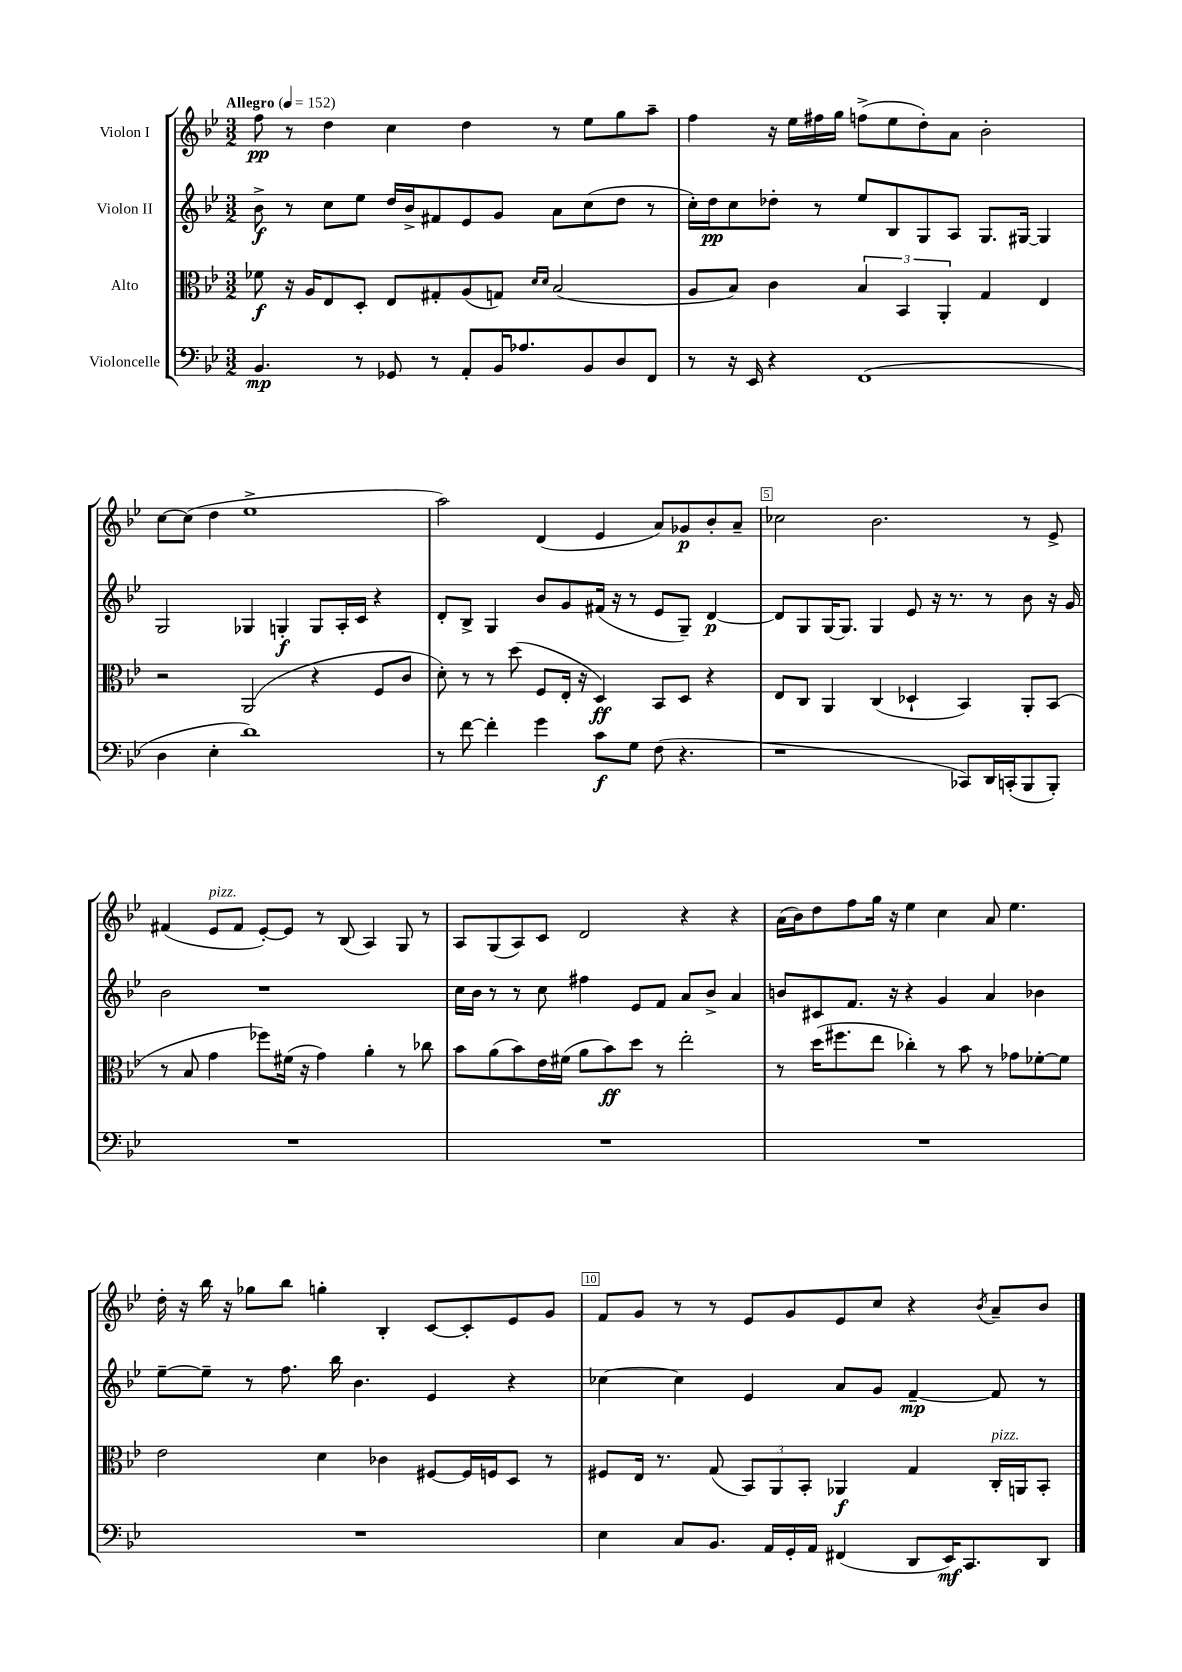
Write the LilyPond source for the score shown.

<<
\new StaffGroup <<
\new Staff = "s0" \with { instrumentName = "Violon I" } {
    \clef treble \key bes \major \numericTimeSignature \time 3/2 \tempo "Allegro" 4 = 152
    f''8\pp r8 d''4 c''4 d''4 r8 ees''8 g''8 a''8-- |
    f''4 r16 ees''16 fis''16 g''16 f''8->( ees''8 d''8-.) a'8 bes'2-. |
    c''8~ c''8( d''4 ees''1-> |
    a''2) d'4( ees'4 a'8) ges'8\p bes'8-. a'8-- |
    ces''2 bes'2. r8 ees'8-> |
    fis'4( ees'8^\markup { \italic "pizz." } fis'8 ees'8~-.) ees'8 r8 bes8( a4) g8 r8 |
    a8 g8( a8) c'8 d'2 r4 r4 |
    a'16( bes'16) d''8 f''8 g''16 r16 ees''4 c''4 a'8 ees''4. |
    d''16-. r16 bes''16 r16 ges''8 bes''8 g''4-. bes4-. c'8~ c'8-. ees'8 g'8 |
    f'8 g'8 r8 r8 ees'8 g'8 ees'8 c''8 r4 \acciaccatura { bes'8 } a'8-- bes'8 \bar "|." |
}
\new Staff = "s1" \with { instrumentName = "Violon II" } {
    \clef treble \key bes \major \numericTimeSignature \time 3/2
    bes'8->\f r8 c''8 ees''8 d''16 bes'16-> fis'8 ees'8 g'8 a'8 c''8( d''8 r8 |
    c''16-.) d''16\pp c''8 des''8-. r8 ees''8 bes8 g8 a8 g8. gis16~ gis4 |
    g2 ges4 g4-.\f g8 a16-. c'16 r4 |
    d'8-. bes8-> g4 bes'8 g'8 fis'16( r16 r8 ees'8 g8--) d'4~\p |
    d'8 g8 g16~ g8. g4 ees'8 r16 r8. r8 bes'8 r16 g'16 |
    bes'2 r1 |
    c''16 bes'16 r8 r8 c''8 fis''4 ees'8 f'8 a'8 bes'8-> a'4 |
    b'8 cis'8 f'8. r16 r4 g'4 a'4 bes'4 |
    ees''8~-- ees''8-- r8 f''8. bes''16 bes'4. ees'4 r4 |
    ces''4~ ces''4 ees'4 a'8 g'8 f'4~--\mp f'8 r8 \bar "|." |
}
\new Staff = "s2" \with { instrumentName = "Alto" } {
    \clef alto \key bes \major \numericTimeSignature \time 3/2
    fes'8\f r16 a16 ees8 d8-. ees8 gis8-. a8( g8) \grace { d'16 d'16 } bes2( |
    a8 bes8) c'4 \tuplet 3/2 { bes4 bes,4 a,4-. } g4 ees4 |
    r2 a,2( r4 f8 c'8 |
    d'8-.) r8 r8 d''8( f8 ees16-. r16 d4\ff) bes,8 d8 r4 |
    ees8 c8 a,4 c4( des4-! bes,4) a,8-. bes,8( |
    r8 bes8 g'4 fes''8) fis'16( r16 g'4) a'4-. r8 ces''8 |
    bes'8 a'8( bes'8) ees'16 fis'16( a'8 bes'8\ff) d''8 r8 ees''2-. |
    r8 d''16( fis''8. ees''8 ces''4-.) r8 bes'8 r8 ges'8 fes'8~-. fes'8 |
    ees'2 d'4 ces'4 fis8~ fis16 f16 d8 r8 |
    fis8 ees16 r8. g8( \tuplet 3/2 { bes,8) a,8 bes,8-. } aes,4\f g4 c16-.^\markup { \italic "pizz." } a,16 bes,8-. \bar "|." |
}
\new Staff = "s3" \with { instrumentName = "Violoncelle" } {
    \clef bass \key bes \major \numericTimeSignature \time 3/2
    bes,4.\mp r8 ges,8 r8 a,8-. bes,16 aes8. bes,8 d8 f,8 |
    r8 r16 ees,16 r4 f,1( |
    d4 ees4-. d'1) |
    r8 f'8~ f'4-. g'4 c'8\f g8 f8( r4. |
    r1 ces,8) d,16 c,16-.( bes,,8 bes,,8-.) |
    R1. |
    R1. |
    R1. |
    R1. |
    ees4 c8 bes,8. a,16 g,16-. a,16 fis,4( d,8 ees,16\mf) c,8. d,8 \bar "|." |
}
>>
>>
\layout { \context { \Score \override BarNumber.break-visibility = ##(#f #t #t) barNumberVisibility = #(every-nth-bar-number-visible 5) \override BarNumber.stencil = #(make-stencil-boxer 0.1 0.3 ly:text-interface::print) } }
